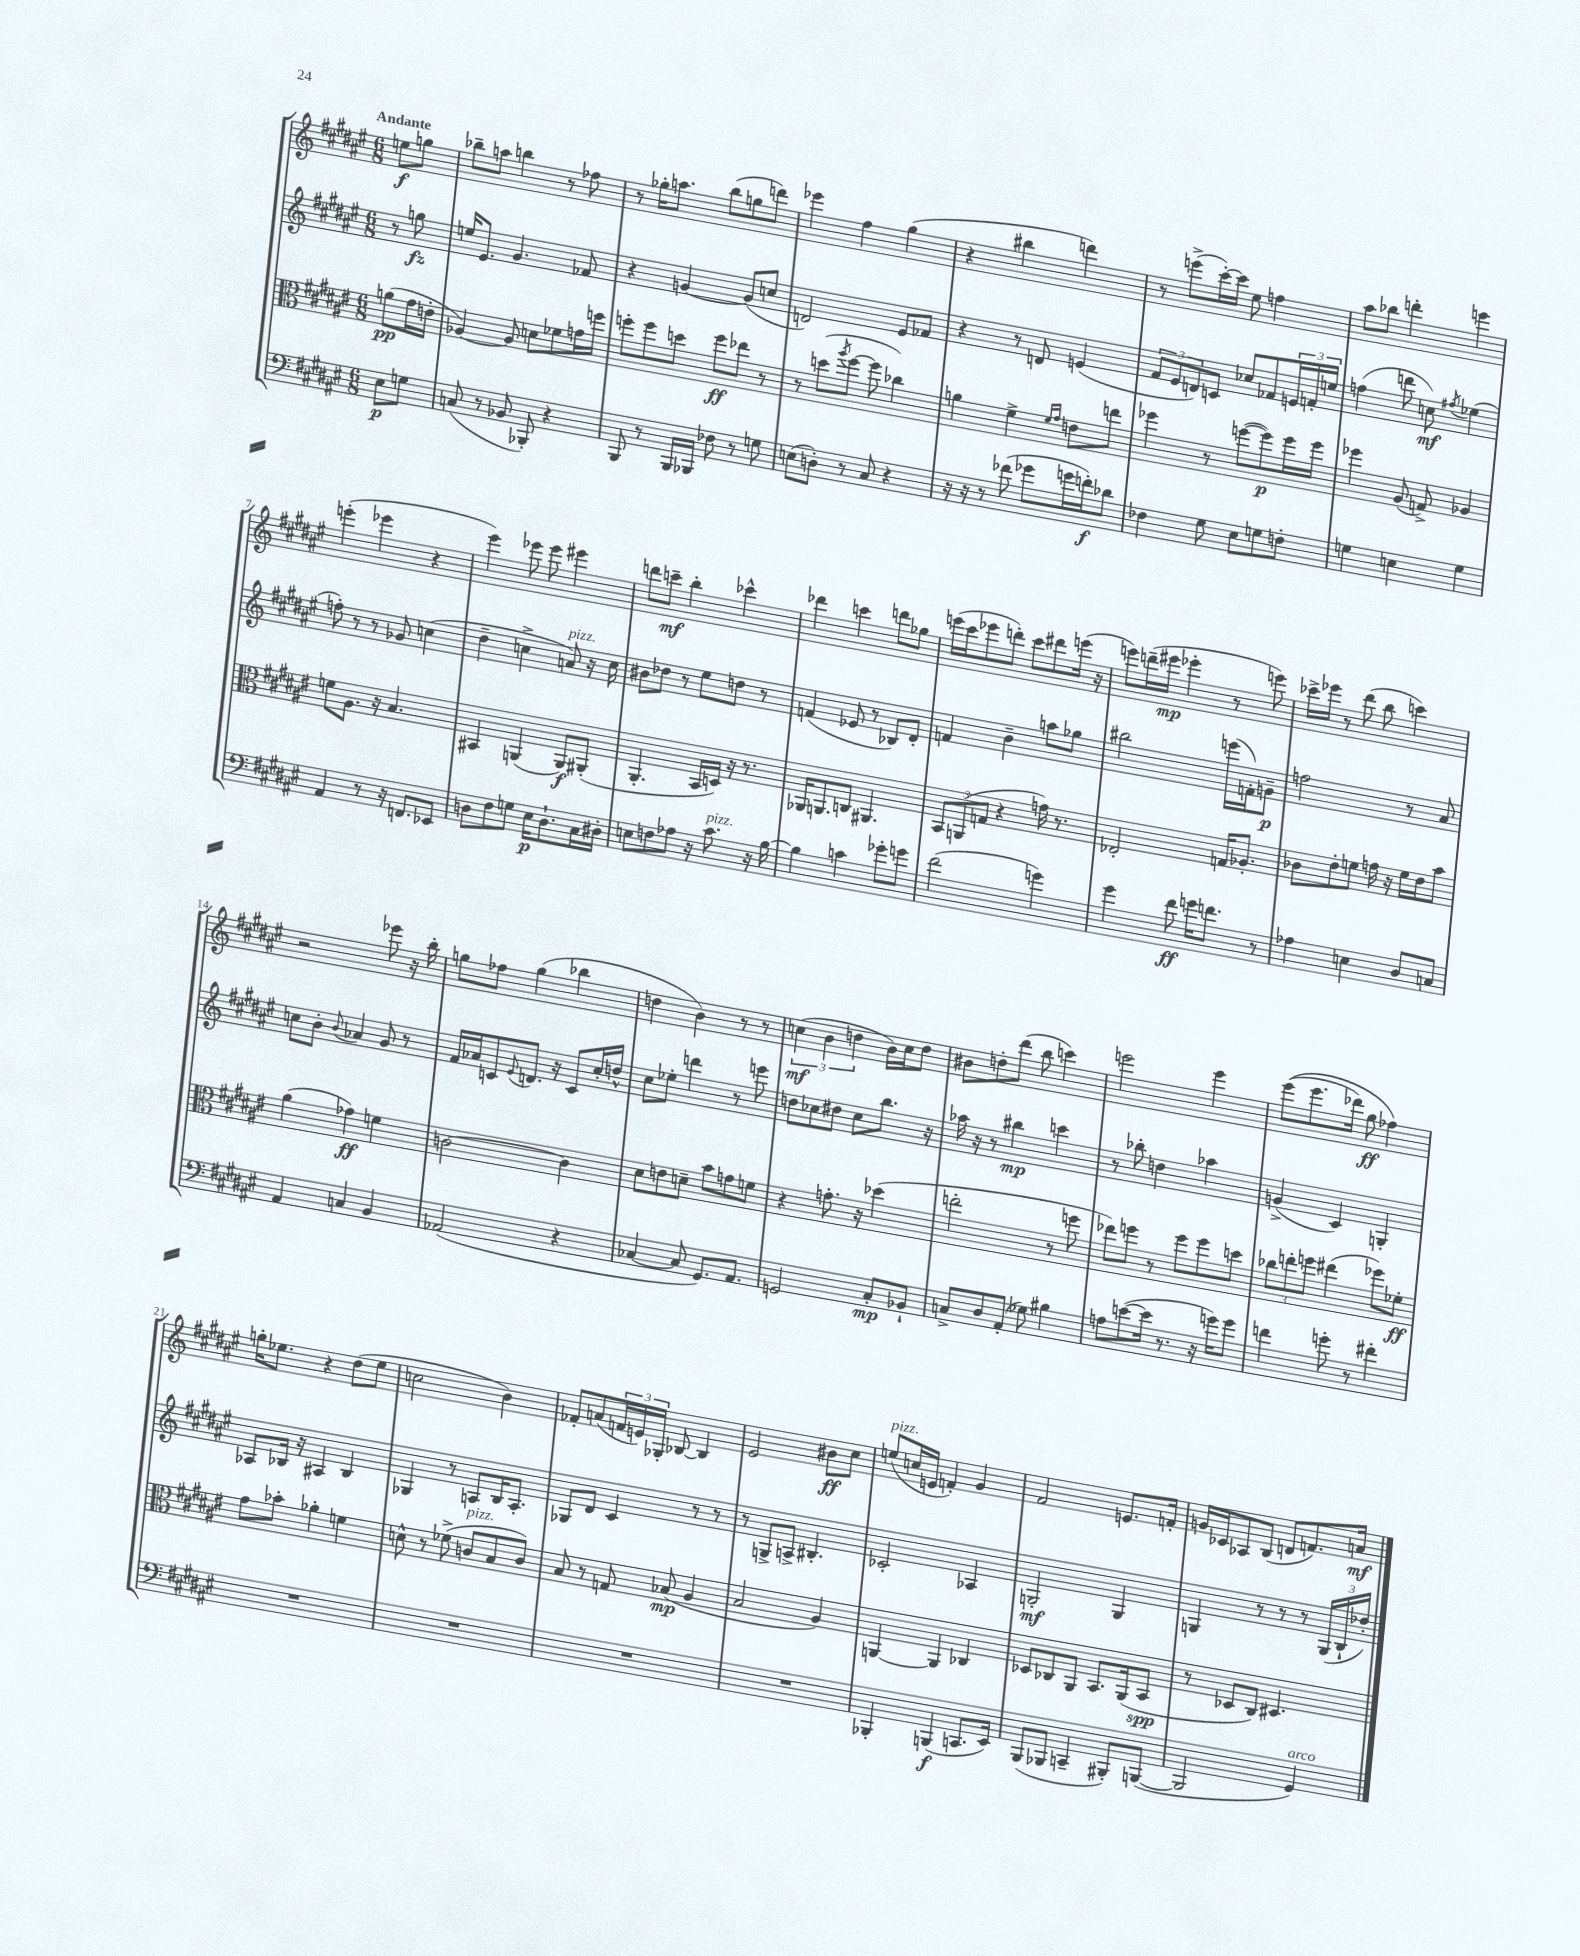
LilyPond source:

<<
\new StaffGroup <<
\new Staff = "s0" {
    \clef treble \key fis \major \numericTimeSignature \time 6/8 \partial 4 \tempo "Andante"
    e''8\f g''8 |
    bes''8-- a''8 b''4 r8 fes''8 |
    r8 ges''16-. a''8. b''8( g''8 d'''8) |
    ees'''4 fis''4 gis''4( |
    r4 bis''4 d'''4) |
    r8 e'''8->( cis'''16~-.) cis'''16 eis''8 f''4 |
    ais''8 bes''8 d'''4-. e'''4 |
    e'''4-.( ees'''4 r4 |
    eis'''4) ees'''8 ees'''8 eis'''4 |
    d'''8 c'''8--\mf b''4-. ces'''4-^ |
    des'''4 c'''4 d'''8 ges''8 |
    e'''16( cis'''16 ees'''8 d'''8-.) cis'''8 dis'''8 e'''16( r16 |
    e'''8) d'''16--( eis'''16\mp ees'''4-. r8 e'''8) |
    ces'''16-> ees'''16 r8 dis'''8( b''8 c'''4) |
    r2 ees'''8 r16 b''16-. |
    g''8 fes''8 g''4( bes''4 |
    d''4 b'4) r8 r8 |
    \tuplet 3/2 { c''4\mf( b'4 d''4 } b'16) c''16 d''8 |
    bis'8 d''8-. dis'''8( b''8 c'''4) |
    e'''2 e'''4 |
    eis'''8(\( eis'''8. des'''16) gis''8\ff fes''4\) |
    g''16-. ees''8. r4 dis''8( ees''8 |
    c''2 b'4) |
    fes'8-. a'8( \tuplet 3/2 { f'16 e'16) ges16-. } bes8~ bes4 |
    eis'2 bis'8\ff cis''8 |
    e''8^\markup { \italic "pizz." }( c''16 e'16 f'4-.) gis'4 |
    fis'2 e'8. f'16-. |
    g'16 ces'16 aes8 b8( d'8 f'8.) a'16\mf \bar "|." |
}
\new Staff = "s1" {
    \clef treble \key fis \major \numericTimeSignature \time 6/8 \partial 4
    r8 g''8\fz |
    e''16 eis'8. gis'4. fes'8 |
    r4 g'4~ g'8( c''8 |
    d'2) eis'8 fes'8 |
    r4 r8 d'8 e'4( |
    \tuplet 3/2 { fis'8 eis'8 d'8) } c'8 ces''8 fes'8 \tuplet 3/2 { e'16 f'16-. e''16 } |
    f''4( d'''8 c''8\mf) \acciaccatura { fis''8 } ees''4( |
    f''8-.) r8 r8 ges'8 c''4( |
    dis''4-- c''4-> a'8^\markup { \italic "pizz." }) r16 c''16 |
    bis'8 des''8 r8 eis''8 d''8 r8 |
    f'4( ees'8 r8 bes8) dis'8-. |
    f'4 b'4-- a''8 ges''8 |
    bis''2 e'''16( f'16-.) g'8--\p |
    f''2 r8 ais'8 |
    c''8 b'8-. \appoggiatura { b'8 } aes'4 gis'8 r8 |
    fis'16 aes'16 c'8 \appoggiatura { eis'8 } d'8. r16 c'8 cis''16-. d''16-^ |
    cis''8 ees''8-. d'''4 r8 e'''8 |
    d''8 ces''8 dis''8 ces''8 b''8. r16 |
    aes''16 r16 r8 bis''4\mp c'''4 |
    r8 bes''8-. d''4 aes''4 |
    g'4->( cis'4) g4-. |
    aes8 bes16 r16 ais4 bes4 |
    ges4 r8 a8 b16 a8.-. |
    ges8 dis'8 cis'4 r8 r8 |
    r8 g8-> a8-> bis4.-. |
    ces'2-. aes4 |
    g2-.\mf g4 |
    g4 r8 r8 r8 \tuplet 3/2 { g16( b16-! des''16-.) } \bar "|." |
}
\new Staff = "s2" {
    \clef alto \key fis \major \numericTimeSignature \time 6/8 \partial 4
    a'8\pp( gis'16 e'16-. |
    aes4~) aes8 d'8 fes'8 g'16 f''16 |
    f''8-. f''8 d''8 f''8\ff ees''8 r8 |
    r8 d''8( \acciaccatura { ais''8 } fis''8~ fis''8 ces''4) |
    a'4 fis'4-> \grace { fis'16 gis'16 } e'8 e''8 |
    fes''4 r8 f''8~( f''8\p) f''16 f''16 |
    fes''4 ais8( g8->) aes4 |
    f'8 ais8. r16 b4. |
    bis,4 a,4( a,8\f) ais,8-.( |
    ais,4.-. b,16 d16) r16 r8. |
    aes,16 a,8. c8 ais,4. |
    \tuplet 3/2 { b,8 a,8( g8 } r4 g'16) r8. |
    ees2-. g16 aes8.-. |
    ces'8 eis'8-. f'8 g'16 r16 f'16 eis'16 b'8 |
    ais'4( ges'4\ff) f'4 |
    c'2~ c'4 |
    dis'8 e'8 d'8-- b'8 g'8 f'8 |
    r4 g'8.-. r16 des''4( |
    e''2-. r8 f''8 |
    ees''8) f''8 r8 f''8 f''8 d''8 |
    \tuplet 3/2 { ces''8 e''8-. f''8 } eis''4( fes''8) fes'8-.\ff |
    gis'8 bes'8-. aes'4-. f'4 |
    d'8-^ r8 fes'8->( c'8^\markup { \italic "pizz." } b8 c'8) |
    b8 r8 g8 bes8\mp( ais4 |
    b2 ais4) |
    a,4~ a,4 ces4 |
    des8 ces8 ais,8 b,8. ais,16( b,8\spp |
    r8 des8 cis8) dis4. \bar "|." |
}
\new Staff = "s3" {
    \clef bass \key fis \major \numericTimeSignature \time 6/8 \partial 4
    eis8\p g8 |
    c8( r8 bes,8 bes,,8-.) r4 |
    b,,8 r8 b,,16 bes,,16 fes8 r8 g8 |
    e8( d8-.) r8 cis8 r4 |
    r16 r16 r8 fes'8( ges'8 g'16 f'16-.\f) des'8 |
    fes4 gis8 eis8 g8 f8-. |
    g4 e4 g4 |
    ais,4 r8 r16 f,8. ees,8 |
    d8 fis8 g8 eis16\p d8.-! cis16 dis16-. |
    e8 f8 aes8 r16 cis'8.^\markup { \italic "pizz." } r16 b16~ |
    b4 c'4 ges'8-. g'8 |
    fis'2( g'4) |
    gis'4 fis'8\ff g'16 f'8. r8 |
    aes4 e4 dis8 c8 |
    ais,4 c4 b,4 |
    aes,2( r4 |
    ces4~ ces8 gis,8.) ais,8. |
    g,2 cis8-.\mp bes,8-! |
    c8-> dis8 ais,8-.( ges8) bis4 |
    a8 e'8~( e'16 r8. r16 g'16) g'8 |
    f'4 g'8-. r8 fis'4-. |
    R2. |
    R2. |
    R2. |
    R2. |
    bes,,4-. b,,4\f( c,8. eis,16) |
    b,,8( bes,,8 c,4-- bis,,8-.) b,,8~( |
    b,,2 gis,4^\markup { \italic "arco" }) \bar "|." |
}
>>
>>
